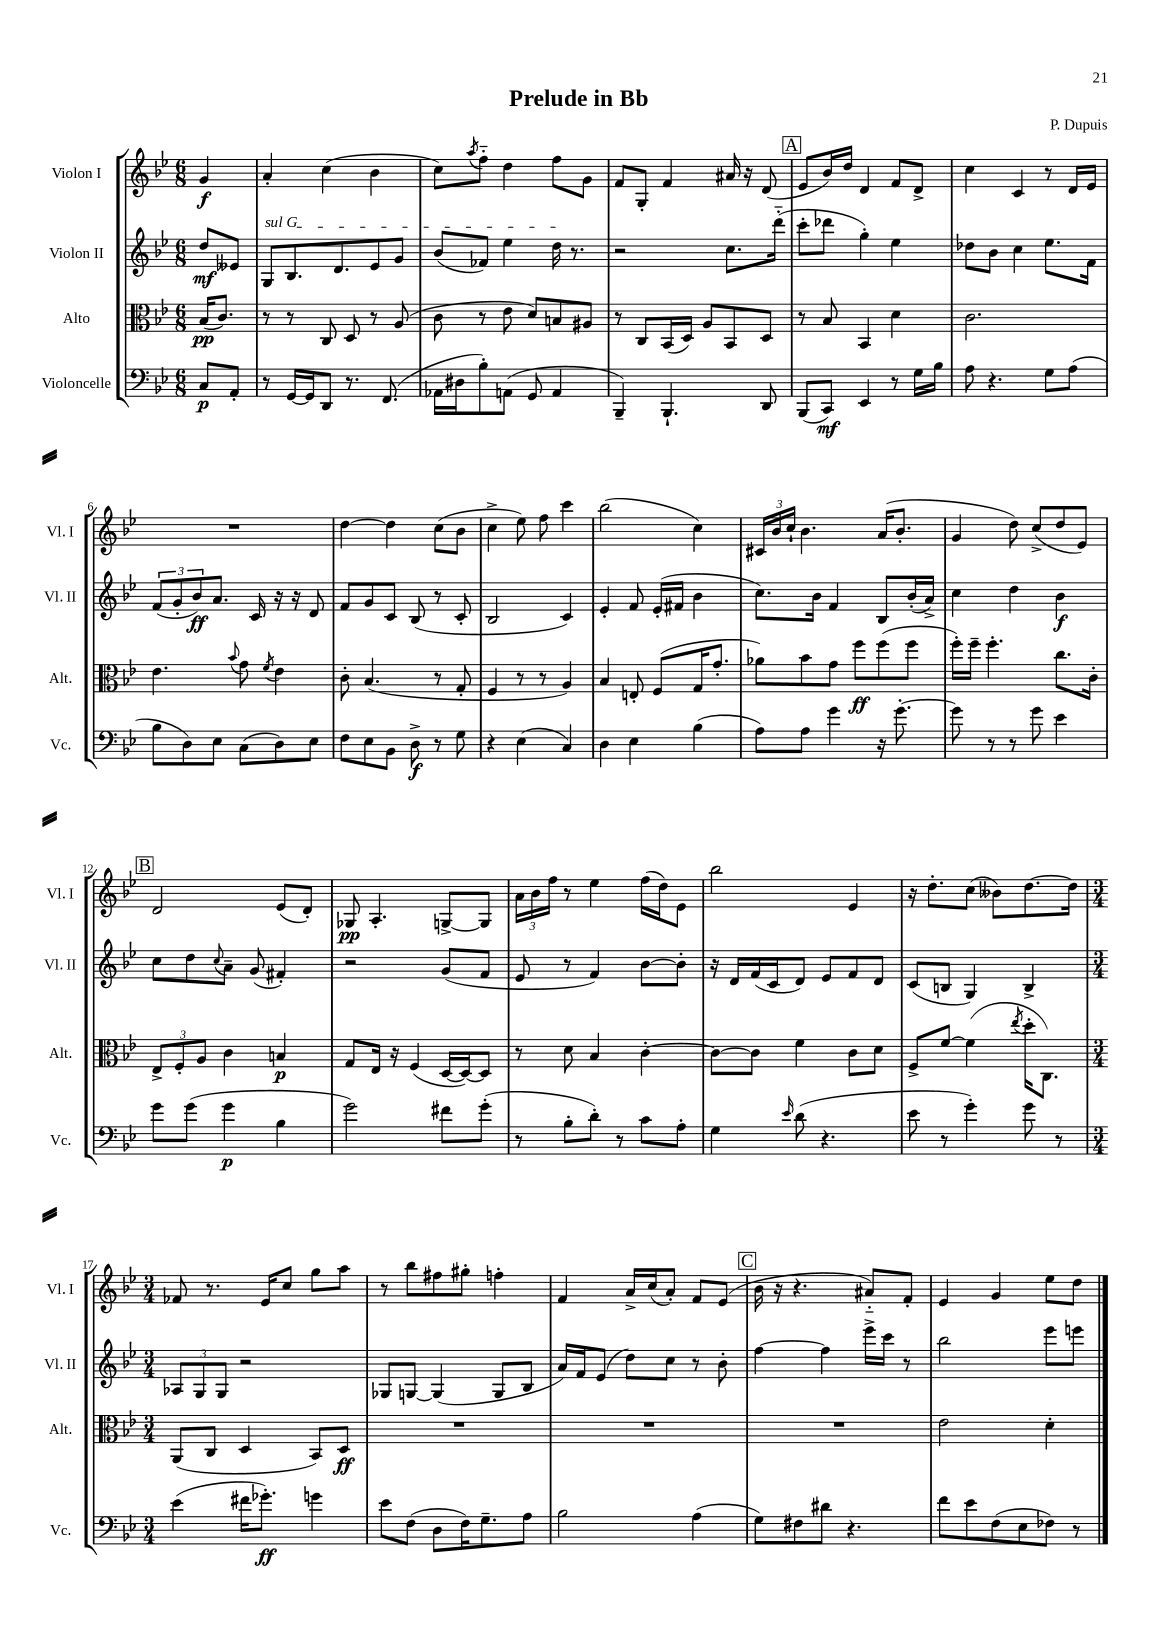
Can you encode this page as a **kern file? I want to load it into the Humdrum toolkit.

**kern	**kern	**kern	**kern
*staff4	*staff3	*staff2	*staff1
*clefF4	*clefC3	*clefG2	*clefG2
*k[b-e-]	*k[b-e-]	*k[b-e-]	*k[b-e-]
*M6/8	*M6/8	*M6/8	*M6/8
8C	(16B-	8dd	4g
.	8.c)	.	.
8AA'	.	8e--	.
=	=	=	=
8r	8r	8G	4a'
[16GG	8r	8.B-	.
16GG]	.	.	.
8DD	8C	.	(4cc
.	.	8.d	.
8.r	8D	.	.
.	8r	8e-	4b-
(8.FF	.	.	.
.	(8A	8g	.
=	=	=	=
16AA-	8c	(8b-	8cc)
16D#	.	.	.
.	.	.	8qaa
8B-')	8r	8f-)	8ff'~
(8AA	8e-	4ee-	4dd
8GG	8d)	.	.
4AA	8B	16dd	8ff
.	.	8.r	.
.	8A#	.	8g
=	=	=	=
4BBB-~)	8r	2r	8f
.	8C	.	8G'
4.BBB-`	(16BB-	.	4f
.	16D)	.	.
.	8A	.	.
.	8BB-	8.cc	16a#
.	.	.	16r
8DD	8D	.	(8d
.	.	(16ddd'~	.
=	=	=	=
(8BBB-	8r	8ccc'	8e-
8CC)	8B-	8ddd-	16b-)
.	.	.	16dd
4EE-	4BB-	4gg')	4d
8r	4d	4ee-	8f
16G	.	.	8d^
16B-	.	.	.
=	=	=	=
8A	2.c	8dd-	4cc
4.r	.	8b-	.
.	.	4cc	4c
8G	.	8.ee-	8r
(8A	.	.	16d
.	.	16f	16e-
=	=	=	=
8B-	4.e-	(12f	2.r
.	.	12g'	.
8D)	.	.	.
.	.	12b-)	.
8E-	.	8.a	.
.	8qqb-	.	.
(8C	8g	.	.
.	.	16c	.
.	8qf	.	.
8D)	4e-	16r	.
.	.	16r	.
8E-	.	8d	.
=	=	=	=
8F	8c'	8f	[4dd
8E-	(4.B-	8g	.
8BB-	.	8c	4dd]
8D^	.	(8B-	.
8r	8r	8r	(8cc
8G	8G'	8c'	8b-
=	=	=	=
4r	4F	2B-	4cc^
(4E-	8r	.	8ee-)
.	8r	.	8ff
4C)	4A)	4c)	4ccc
=	=	=	=
4D	4B-	4e-'	(2bb-
4E-	8E'	8f	.
.	(8F	(16e-'	.
.	.	16f#	.
(4B-	16G	4b-	4cc)
.	8.g'	.	.
=	=	=	=
8A)	8a-)	8.cc)	24c#
.	.	.	24b-
.	.	.	24cc`
8A	8b-	.	4.b-
.	.	16b-	.
4g	8g	4f	.
.	8ff	.	.
16r	(8ff	8B-	(16a
[8.g'	.	.	8.b-'
.	8ff	(16b-'	.
.	.	16a^)	.
=	=	=	=
8g]	16ff')	4cc	4g
.	16ff~	.	.
8r	4.ff'	.	.
8r	.	4dd	8dd)
8g	.	.	(8cc^
4e-	8.cc	4b-	8dd
.	.	.	8e-)
.	16c'	.	.
=	=	=	=
8g	12E-^	8cc	2d
.	12F'	.	.
(8g	.	8dd	.
.	12A	.	.
.	.	8qqcc	.
4g	4c	8a~	.
.	.	(8g	.
4B-	4B	4f#')	(8e-
.	.	.	8d')
=	=	=	=
2g)	8G	2r	8G-
.	16E-	.	4.A'
.	16r	.	.
.	(4F	.	.
8f#	[16D	(8g	[8G^
.	16D_)	.	.
(8g'	8D]	8f	8G]
=	=	=	=
8r	8r	8e-	24a
.	.	.	24b-
.	.	.	24ff
8B-'	8d	8r	8r
8d')	4B-	4f)	4ee-
8r	.	.	.
8c	[4c'	[8b-	(16ff
.	.	.	16dd)
8A'	.	8b-']	8e-
=	=	=	=
4G	8c_	16r	2bb-
.	.	16d	.
.	8c]	(16f	.
.	.	16c	.
16qqe-	.	.	.
(8d	4f	8d)	.
4.r	.	8e-	.
.	8c	8f	4e-
.	8d	8d	.
=	=	=	=
8e-	8F^	(8c	16r
.	.	.	8.dd'
8r	[8f	8B	.
4g')	(4f]	4G)	(8cc
.	.	.	8b--)
.	8qee-	.	.
8g	16dd'	4B^	[8.dd
.	8.C)	.	.
8r	.	.	.
.	.	.	16dd]
=	=	=	=
*M3/4	*M3/4	*M3/4	*M3/4
(4e-	(8AA	12A-	8f-
.	.	12G	.
.	8C	.	8.r
.	.	12G	.
16f#	4D	2r	.
8.g-')	.	.	16e-
.	.	.	8cc
4g	8BB-)	.	8gg
.	8D	.	8aa
=	=	=	=
8e-	2.r	8G-	8r
(8F	.	[8G	8bb-
8D	.	(4G]	8ff#
16F)	.	.	8gg#'
8.G~	.	.	.
.	.	8G	4ff'
8A	.	8B-	.
=	=	=	=
2B-	2.r	16a)	4f
.	.	16f	.
.	.	(8e-	.
.	.	8dd)	16a^
.	.	.	(16cc
.	.	8cc	8a')
(4A	.	8r	8f
.	.	8b-'	(8e-
=	=	=	=
8G)	2.r	[4ff	16b-
.	.	.	16r
8F#	.	.	4.r
8d#	.	4ff]	.
4.r	.	.	.
.	.	16eee-^	8a#'~)
.	.	16ccc	.
.	.	8r	8f'
=	=	=	=
8f	2e-	2bb-	4e-
8e-	.	.	.
(8F	.	.	4g
8E-	.	.	.
8F-)	4d'	8eee-	8ee-
8r	.	8eee	8dd
==	==	==	==
*-	*-	*-	*-
